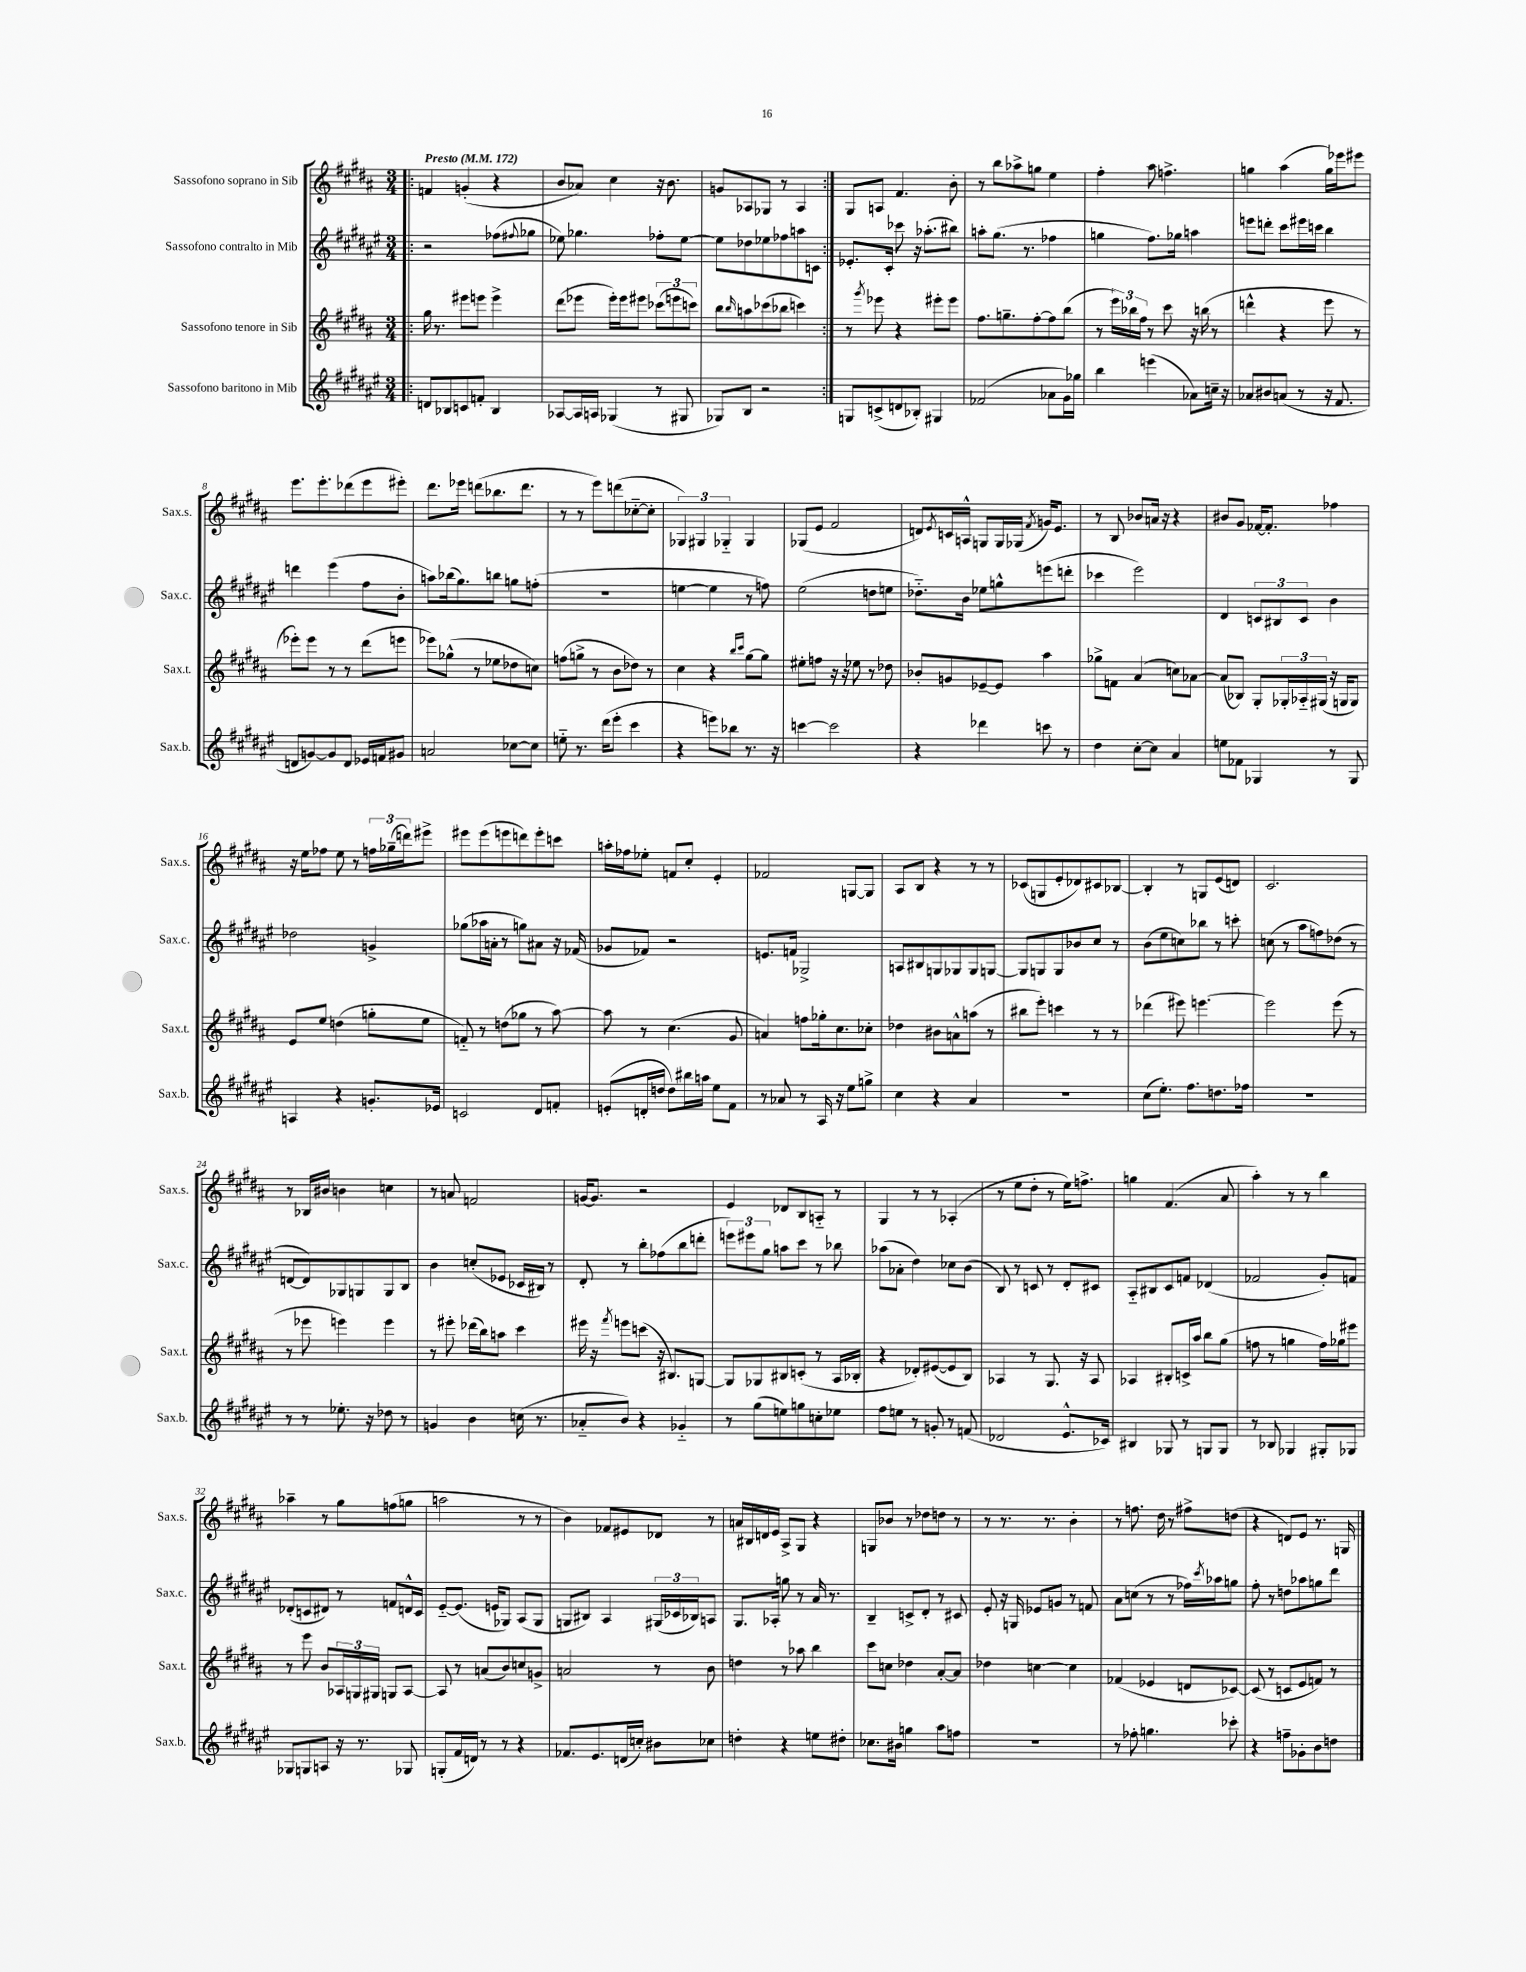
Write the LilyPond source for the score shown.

<<
\new StaffGroup <<
\new Staff = "s0" \with { instrumentName = "Sassofono soprano in Sib" shortInstrumentName = "Sax.s." } {
    \clef treble \key b \major \numericTimeSignature \time 3/4 \tempo "Presto" 4 = 172
    \repeat volta 2 { \bar ".|:" f'4 g'4-.( r4 |
    b'8 aes'8) cis''4 r16 b'8. |
    g'8 aes8 ges8 r8 aes4 | }
    gis8 a8 fis'4. b'8-. |
    r8 b''8 aes''8-> g''8 e''4 |
    fis''4-. ais''8 f''4.-> |
    g''4 ais''4( g''16) ees'''16 eis'''8 |
    e'''8. e'''8.-. des'''8( e'''8 eis'''8-.) |
    dis'''8. ees'''16 d'''8( bes''8. d'''8. |
    r8 r8 e'''8) d'''8( ces''8~-_ ces''8-. |
    \tuplet 3/2 { ges4) gis4 ges4-_ } ges4 |
    ges8( e'8 fis'2 |
    d'8) \acciaccatura { e'8 } c'16 a16-^ g8 g16 ges16( \acciaccatura { fis'8 } g'16) e'8. |
    r8 b8 bes'8 a'16 r16 r4 |
    bis'8 gis'8 fes'16~ fes'8.-. fes''4 |
    r16 e''16 fes''8 e''8 r8 \tuplet 3/2 { f''16 ges''16--( d'''16) } eis'''8-> |
    eis'''8 eis'''8( e'''8 d'''8) e'''8-. c'''8 |
    a''16-. fes''16 ees''8-. f'8 cis''8-. e'4-. |
    fes'2 g8~ g8 |
    ais8 b8 r4 r8 r8 |
    ces'8( g8 e'8-. des'8) cis'8 bes8~ |
    bes4-. r8 g8 e'8( d'8) |
    cis'2. |
    r8 bes16 bis'16 b'4 c''4 |
    r8 a'8 f'2 |
    g'16~ g'8. r2 |
    e'4 des'8 b8 a8-_ r8 |
    gis4 r8 r8 aes4-.( |
    r8 e''8 dis''8-. r8 e''16) f''8.-> |
    g''4 fis'4.( ais'8 |
    ais''4-.) r8 r8 b''4 |
    aes''4-- r8 gis''8 f''8( g''8 |
    a''2 r8 r8 |
    b'4) fes'8 eis'8 des'8 r8 |
    a'16 bis16 d'16 e'16 ais8-> gis8 r4 |
    g8 bes'8 r8 des''8 d''8 r8 |
    r8 r8. r8. b'4-. |
    r8 f''8. dis''16 r8 fis''8-> d''8( |
    r4 d'8) e'8 r8. g16 \bar "|." |
}
\new Staff = "s1" \with { instrumentName = "Sassofono contralto in Mib" shortInstrumentName = "Sax.c." } {
    \clef treble \key fis \major \numericTimeSignature \time 3/4
    \repeat volta 2 { \bar ".|:" r2 fes''8( \appoggiatura { fis''8 } ges''8 |
    ees''8) ges''4. fes''8-. ees''8~ |
    ees''8 des''8 ees''8 fes''8 a''8 c'8 | }
    ees'8.-. cis'16-. ces'''8 r16 aes''8.-.( bis''8) |
    a''8-. gis''8.( r8. fes''4 |
    g''4 fis''8.) ges''16 a''4 |
    e'''8 d'''8-. cis'''8 eis'''16 c'''16 b''4 |
    d'''4 eis'''4( fis''8 b'8-. |
    a''8) bes''16( gis''8.) b''8 g''8 f''8-.( |
    R2. |
    e''4~ e''4 r8 f''8) |
    eis''2( d''8 e''8 |
    des''8.-_) b'16 ees''8 g''8-^ e'''8( d'''8-. |
    ces'''4 eis'''2) |
    dis'4 \tuplet 3/2 { c'8 bis8 c'8 } b'4 |
    des''2 g'4-> |
    ges''8( aes''16 a'16-. r8 g''8) ais'8 r16 fes'16( |
    ges'8 fes'8) r2 |
    e'8. f'16 ges2-> |
    a8 bis8 g8 ges8 ges8 g8~ |
    g8 g8 g8 bes'8 cis''8 r8 |
    b'8( eis''8 c''8) bes''8 r8 c'''8-. |
    c''8( r8 ais''8 f''8) des''8( r8 |
    d'8~ d'8) ges8 g8 g8 b8 |
    b'4 c''8-.( ees'8 ces'16 bis16) r8 |
    dis'8-. r8 b''8-. fes''8( b''8 d'''8-. |
    \tuplet 3/2 { e'''8) eis'''8 gis''8 } a''8 cis'''8 r8 bes''8 |
    aes''8( aes'8-. dis''4) ces''8 b'8( |
    b8) r8 c'8 r8 dis'8-. cis'8 |
    ais8-_ bis8 cis'8 f'8 des'4( |
    fes'2 gis'8-.) f'8 |
    des'8-.( c'8 dis'8) r8 f'8 d'16-^ c'16 |
    eis'8~-_ eis'8.( e'16 ges8) ais8( ges8 |
    g8 bis8) ais4 \tuplet 3/2 { gis16( ces'16 bes16) } a8 |
    gis8. aes16-. g''8 r8 ais'16 r8. |
    b4-- c'8-> dis'8-. r8 cis'8 |
    eis'8-. r16 g16 ees'8 g'8 r8 f'8 |
    ais'8 c''8( r8 r8 fes''16) \acciaccatura { cis'''8 } aes''16 g''8 |
    fis''8-. r8 d''8 aes''8 g''8 dis'''8 \bar "|." |
}
\new Staff = "s2" \with { instrumentName = "Sassofono tenore in Sib" shortInstrumentName = "Sax.t." } {
    \clef treble \key b \major \numericTimeSignature \time 3/4
    \repeat volta 2 { \bar ".|:" gis''16 r8. eis'''8 e'''8 e'''4-> |
    dis'''8( ees'''8 ees'''16-.) ees'''16 eis'''8 \tuplet 3/2 { ces'''8( e'''8 c'''8) } |
    b''8 \grace { b''16 } a''8 ces'''8( bes''8 c'''4) | }
    r8 \acciaccatura { gis'''8 } ees'''8 r4 eis'''8-. eis'''8 |
    fis''8. g''8.-- fis''8~-. fis''8 b''8( |
    r8 \tuplet 3/2 { e'''16) bes''16 fis''16 } r8 cis'''8 r16 b''16( r8 |
    d'''4-^ r4 e'''8 r8 |
    ees'''8-.) ees'''8 r8 r8 dis'''8( e'''8 |
    ees'''8) ges''8-^( r8 ees''8 des''8 c''8) |
    f''8( g''8-> r8 b'8 des''8) r8 |
    cis''4 r4 \grace { b''16 cis'''16 } gis''8~ gis''8 |
    eis''8-. f''8 r16 r16 ees''8 r8 des''8 |
    bes'8-. g'8 ees'8~-- ees'8 ais''4 |
    ges''8-> f'8 ais'4( c''8) aes'8~ |
    aes'8( bes8) gis8-. \tuplet 3/2 { ges16-. aes16-_ gis16( } r16 g16 g8) |
    e'8 e''8 d''4( g''8-. e''8 |
    f'8-_) r8 d''8( ges''8 r8 ais''8~) |
    ais''8 r8 cis''4.( gis'8 |
    a'4) f''8 ges''16-. cis''8. ces''8-. |
    des''4 bis'8 a'8-^ a''8( r8 |
    bis''8 e'''8-.) c'''4 r8 r8 |
    des'''4( eis'''8) e'''4.~ |
    e'''2 e'''8( r8 |
    r8 ees'''8 e'''4) e'''4 |
    r8 eis'''8-. des'''16( b''16) a''8 cis'''4 |
    eis'''16 r16 \acciaccatura { fis'''8 } e'''8 c'''8( r16 bis8.) g8~ |
    g8 ges8 bis8 c'8-.( r8 ais16 bes16-. |
    r4 des'8-.) eis'8~( eis'8 b8) |
    aes4 r8 gis8. r16 aes8 |
    aes4 bis8-. c'16-> ais''16 b''8 gis''8( |
    f''8 r8 g''4 f''16) ges''16 eis'''8 |
    r8 e'''8 b'8 \tuplet 3/2 { aes16 g16 gis16 } g8 aes8~ |
    aes8 r8 a'8( b'8) c''8 g'8-> |
    a'2 r8 b'8 |
    d''4 r8 aes''8 b''4 |
    cis'''8 c''8 des''4 ais'8~-. ais'8 |
    des''4 c''4~ c''4 |
    fes'4( ees'4 d'8 ces'8~) |
    ces'8( r8 c'8 e'8 f'8) r8 \bar "|." |
}
\new Staff = "s3" \with { instrumentName = "Sassofono baritono in Mib" shortInstrumentName = "Sax.b." } {
    \clef treble \key fis \major \numericTimeSignature \time 3/4
    \repeat volta 2 { \bar ".|:" d'8 bes8 c'8 f'8-. bes4 |
    aes8~ aes16 a16 ges4( r8 gis8 |
    ges8) b8 r2 | }
    g8 c'8->( d'8 bes8-.) gis4 |
    fes'2( aes'8 gis'16) ges''16 |
    b''4 e'''4( aes'8) c''16-- r16 |
    aes'8 bis'8 a'8( r8 r16 fis'8. |
    d'8 g'8~) g'8 d'8 ees'16 f'16 gis'8 |
    a'2 ces''8~ ces''8 |
    e''8-_ r8. dis'''16( eis'''8-. cis'''4 |
    r4 e'''8) bes''8 r8. r16 |
    c'''4~ c'''2 |
    r4 des'''4 c'''8 r8 |
    dis''4 cis''8~-. cis''8 ais'4 |
    e''8 fes'8 ges4 r8 ges8 |
    a4 r4 g'8.-. ees'16 |
    c'2 dis'8 f'8-. |
    e'8-.( d'16-. d''16 d''8) bis''16 a''16 eis''8 fis'8 |
    r8 aes'8 r8 ais16 r16 eis''8 g''8-> |
    cis''4 r4 ais'4 |
    R2. |
    cis''8( eis''8.-.) fis''8. d''8. fes''16 |
    R2. |
    r8 r8 ees''8.-. r16 des''8 r8 |
    g'4 b'4 c''16( r8. |
    aes'8-_ b'8) r4 ges'4-_ |
    r8 gis''8( e''8) g''8 c''8-. ees''8 |
    fis''8 e''8 r8 g'8-. r8 f'8( |
    des'2 eis'8.-^ ces'16) |
    bis4 ges8 r8 g8 g8 |
    r8 bes8 ges4 gis8-. ges8 |
    ges8 g8 a8 r16 r8. ges8 |
    g8-.( fis'16 d'16) r8 r8 r4 |
    fes'8. eis'8. d'16( c''16-.) bis'8 ces''8 |
    d''4-. r4 e''8 dis''8-. |
    ces''8. bis'16 g''4 ais''8 f''8 |
    R2. |
    r8 fes''8-. g''4. ces'''8-. |
    r4 f''8-- ges'8-. b'8 d''8 \bar "|." |
}
>>
>>
